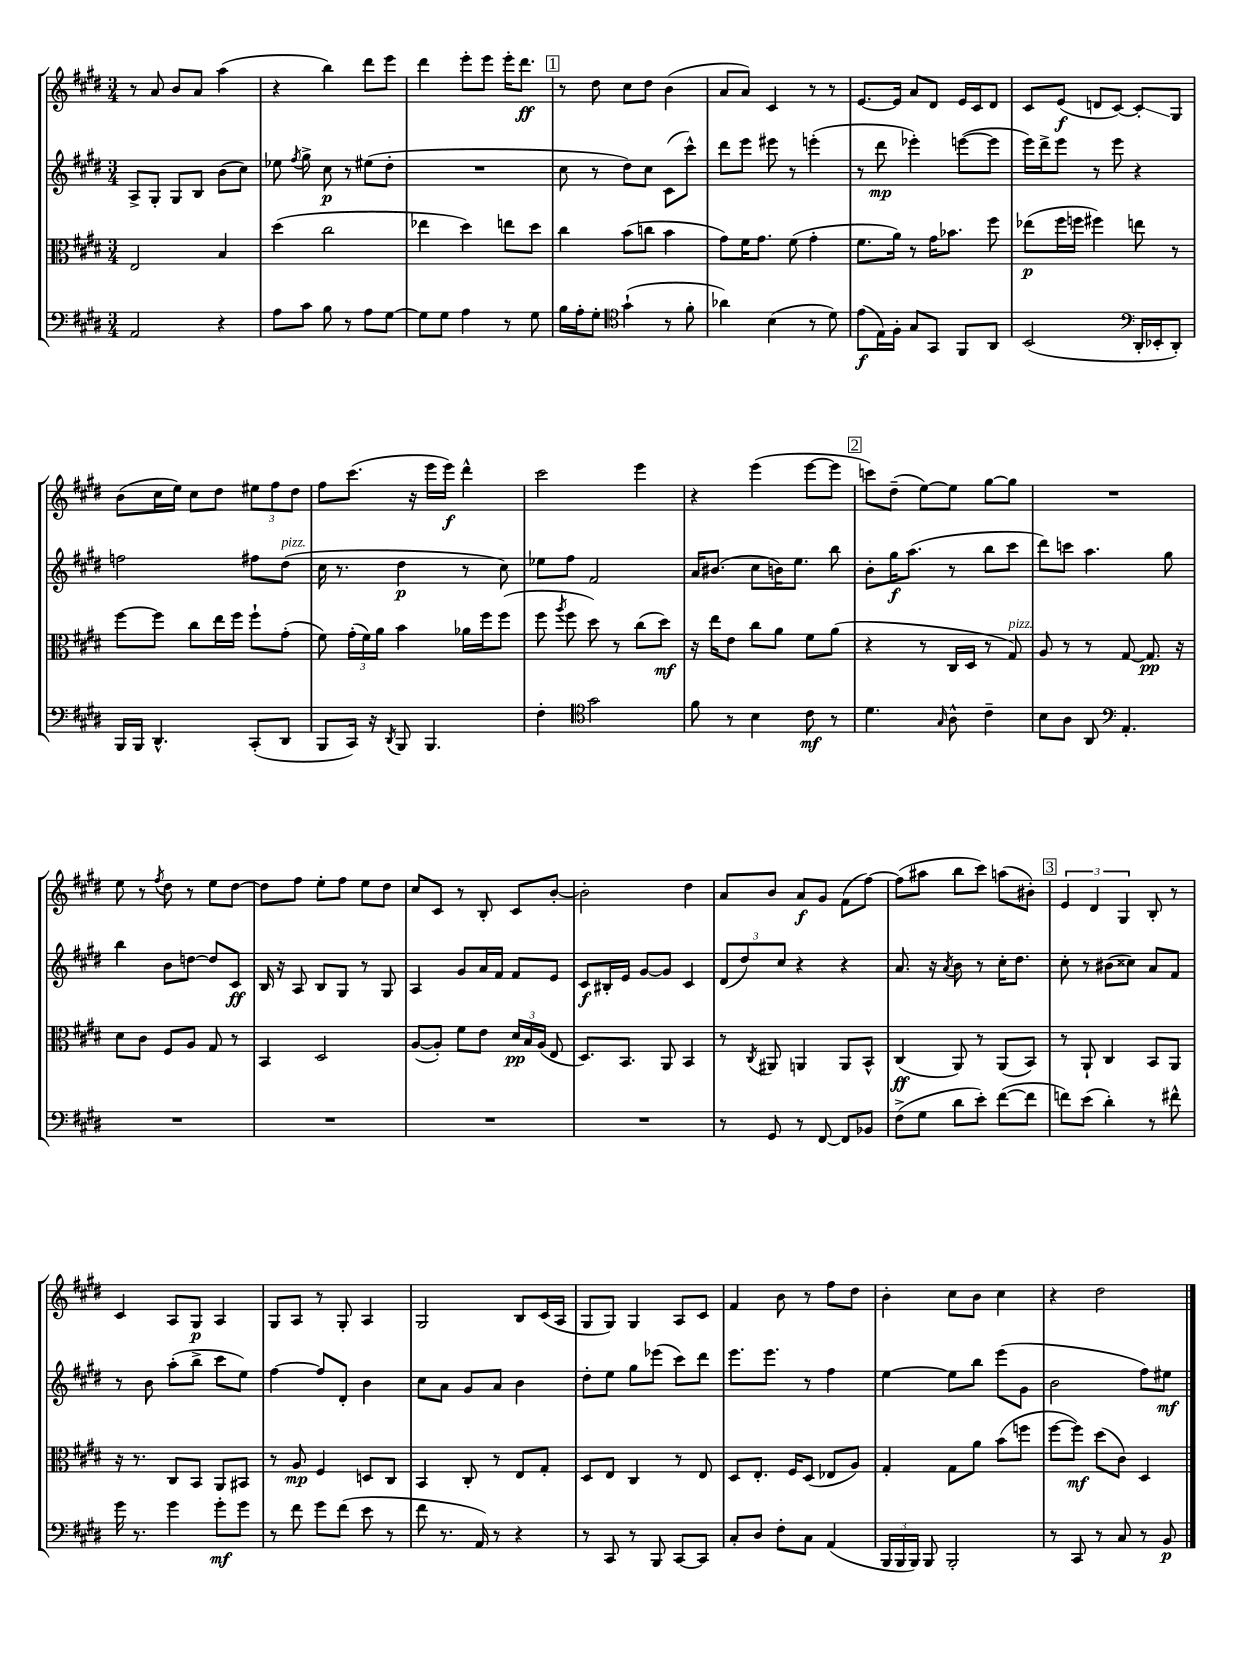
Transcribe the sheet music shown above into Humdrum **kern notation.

**kern	**kern	**kern	**kern
*staff4	*staff3	*staff2	*staff1
*clefF4	*clefC3	*clefG2	*clefG2
*k[f#c#g#d#]	*k[f#c#g#d#]	*k[f#c#g#d#]	*k[f#c#g#d#]
*M3/4	*M3/4	*M3/4	*M3/4
2AA	2E	8A^	8r
.	.	8G#'	8a
.	.	8G#	8b
.	.	8B	8a
4r	4B	(8b	(4aa
.	.	8cc#)	.
=	=	=	=
8A	(4dd#	8ee-	4r
.	.	8qff#	.
8c#	.	8gg#^	.
8B	2cc#	8cc#	4bb)
8r	.	8r	.
8A	.	(8ee#	8ddd#
[8G#	.	8dd#'	8eee
=	=	=	=
8G#]	4ee-	2.r	4ddd#
8G#	.	.	.
4A	4dd#)	.	8eee'
.	.	.	8eee
8r	8ee	.	16eee'
.	.	.	8.ddd#
8G#	8dd#	.	.
=	=	=	=
16B	4cc#	8cc#	8r
16A'	.	.	.
8G#'	.	8r	8dd#
*clefC4	*	*	*
(4g#`	(8b	8dd#)	8cc#
.	8cc	8cc#	8dd#
8r	4b	(8c#	(4b
8f#'	.	8ccc#^^)	.
=	=	=	=
4a-)	8g#)	8ddd#	8a
.	16f#	8eee	8a)
.	8.g#	.	.
(4B	.	8eee#	4c#
.	(8f#	8r	.
8r	4g#'	(4eee'	8r
8d#)	.	.	8r
=	=	=	=
(8e	8.f#	8r	[8.e
16E)	.	8ddd#	.
16F#'	16a)	.	16e]
8G#	8r	4eee-')	8a
8GG#	16g#	.	8d#
.	8.b-	.	.
8FF#	.	([8eee	16e
.	.	.	16c#
8AA	8ff#	8eee]	8d#
=	=	=	=
(2BB	(8ee-	16eee)	8c#
.	.	16ddd#^	.
.	16ff#	8eee	(8e
.	16ff	.	.
.	4ff#)	8r	8d
.	.	8eee	[8c#)
*clefF4	*	*	*
16DD#'	8ee	4r	8c#']
16EE-'	.	.	.
8DD#')	8r	.	8G#
=	=	=	=
16BBB	[8ff#	2ff	(8b
16BBB	.	.	.
4.DD#^^	8ff#]	.	16cc#
.	.	.	16ee)
.	8cc#	.	8cc#
.	16ee	.	8dd#
.	16ff#	.	.
(8CC#'	8ff#`	8ff#	12ee#
.	.	.	12ff#
8DD#	(8g#'	(8dd#	.
.	.	.	12dd#
=	=	=	=
8BBB	8f#)	16cc#	8ff#
.	.	8.r	.
16CC#)	(24g#'	.	(8.ccc#
.	24f#)	.	.
16r	.	.	.
.	24a	.	.
8qDD#	.	.	.
8BBB	4b	4dd#	.
.	.	.	16r
4.BBB	.	.	16eee
.	.	.	16eee)
.	16a-	8r	4ddd#^^
.	16ff#	.	.
.	(8ff#	8cc#)	.
=	=	=	=
4F#'	8ff#	8ee-	2ccc#
.	8qaa	.	.
.	8ff#	8ff#	.
*clefC4	*	*	*
2g#	8dd#)	2f#	.
.	8r	.	.
.	(8cc#	.	4eee
.	8dd#)	.	.
=	=	=	=
8f#	16r	16a	4r
.	16ee	(8.b#	.
8r	8e	.	.
4B	8cc#	8cc#	(4eee
.	8a	16b)	.
.	.	8.ee	.
8c#	8f#	.	[8eee
8r	(8a	8bb	8eee]
=	=	=	=
4.d#	4r	8b'	8ccc)
.	.	16gg#	(8dd#~
.	.	(8.aa	.
.	8r	.	[8ee)
16qqG#	.	.	.
8A^^	16C#	8r	8ee]
.	16D#	.	.
4c#~	8r	8bb	[8gg#
.	8G#)	8ccc#	8gg#]
=	=	=	=
8B	8A	8ddd#)	2.r
8A	8r	8ccc	.
8AA	8r	4.aa	.
*clefF4	*	*	*
4.AA'	[8G#	.	.
.	8.G#]	.	.
.	.	8gg#	.
.	16r	.	.
=	=	=	=
2.r	8d#	4bb	8ee
.	8c#	.	8r
.	.	.	8qff#
.	8F#	8b	8dd#
.	8A	[8dd	8r
.	8G#	8dd]	8ee
.	8r	8c#	[8dd#
=	=	=	=
2.r	4BB	16B	8dd#]
.	.	16r	.
.	.	8A	8ff#
.	2D#	8B	8ee'
.	.	8G#	8ff#
.	.	8r	8ee
.	.	8G#	8dd#
=	=	=	=
2.r	([8A	4A	8cc#
.	8A'])	.	8c#
.	8f#	8g#	8r
.	8e	16a	8B'
.	.	16f#	.
.	24d#	8f#	8c#
.	24B	.	.
.	(24A	.	.
.	8E	8e	[8b'
=	=	=	=
2.r	8.D#)	8c#	2b']
.	.	16B#'	.
.	8.BB	16e	.
.	.	[8g#	.
.	8AA	8g#]	.
.	4BB	4c#	4dd#
=	=	=	=
8r	8r	(12d#	8a
.	.	12dd#)	.
.	8qC#	.	.
8GG#	8AA#	.	8b
.	.	12cc#	.
8r	4AA	4r	8a
[8FF#	.	.	8g#
8FF#]	8AA	4r	(8f#
8BB-	8BB^^	.	[8ff#)
=	=	=	=
(8F#^	(4C#	8.a	(8ff#]
8G#	.	.	8aa#
.	.	16r	.
.	.	8qa	.
8d#	8AA)	8b	8bb
8e')	8r	8r	8ccc#)
([8f#	(8AA	16cc#'	(8aa
.	.	8.dd#	.
8f#]	8BB)	.	8b#')
=	=	=	=
8f)	8r	8cc#'	6e
(8e	8AA`	8r	.
.	.	.	6d#
4d#')	4C#	(8b#	.
.	.	.	6G#
.	.	8cc##)	.
8r	8BB	8a	8B'
8f#^^	8AA	8f#	8r
=	=	=	=
16g#	16r	8r	4c#
8.r	8.r	.	.
.	.	8b	.
4g#	8C#	(8aa'	8A
.	8BB	8bb^	8G#
8g#'	8AA	8ccc#	4A
8g#	8BB#	8ee)	.
=	=	=	=
8r	8r	[4ff#	8G#
8f#	8A	.	8A
8g#	4F#	8ff#]	8r
(8f#	.	8d#'	8G#'
8e	8D	4b	4A
8r	8C#	.	.
=	=	=	=
8f#	4BB	8cc#	2G#
8.r	.	8a	.
.	8C#'	8g#	.
16AA)	.	.	.
8r	8r	8a	.
4r	8E	4b	8B
.	8G#'	.	(16c#
.	.	.	16A
=	=	=	=
8r	8D#	8dd#'	8G#
8CC#	8E	8ee	8G#)
8r	4C#	8gg#	4G#
8BBB	.	(8eee-	.
[8CC#	8r	8ccc#)	8A
8CC#]	8E	8ddd#	8c#
=	=	=	=
8C#'	8D#	8.eee	4f#
8D#	8.E'	.	.
.	.	8.eee	.
8F#'	.	.	8b
.	16F#	.	.
8C#	(8D#	8r	8r
(4AA	8E-	4ff#	8ff#
.	8A)	.	8dd#
=	=	=	=
24BBB	4G#'	[4ee	4b'
24BBB	.	.	.
24BBB)	.	.	.
8BBB	.	.	.
2BBB'	8G#	8ee]	8cc#
.	8a	8bb	8b
.	(8b	(8eee	4cc#
.	8ff	8g#	.
=	=	=	=
8r	[8ff#	2b	4r
8CC#	8ff#])	.	.
8r	(8dd#	.	2dd#
8C#	8c#)	.	.
8r	4D#	8ff#)	.
8BB	.	8ee#	.
==	==	==	==
*-	*-	*-	*-
